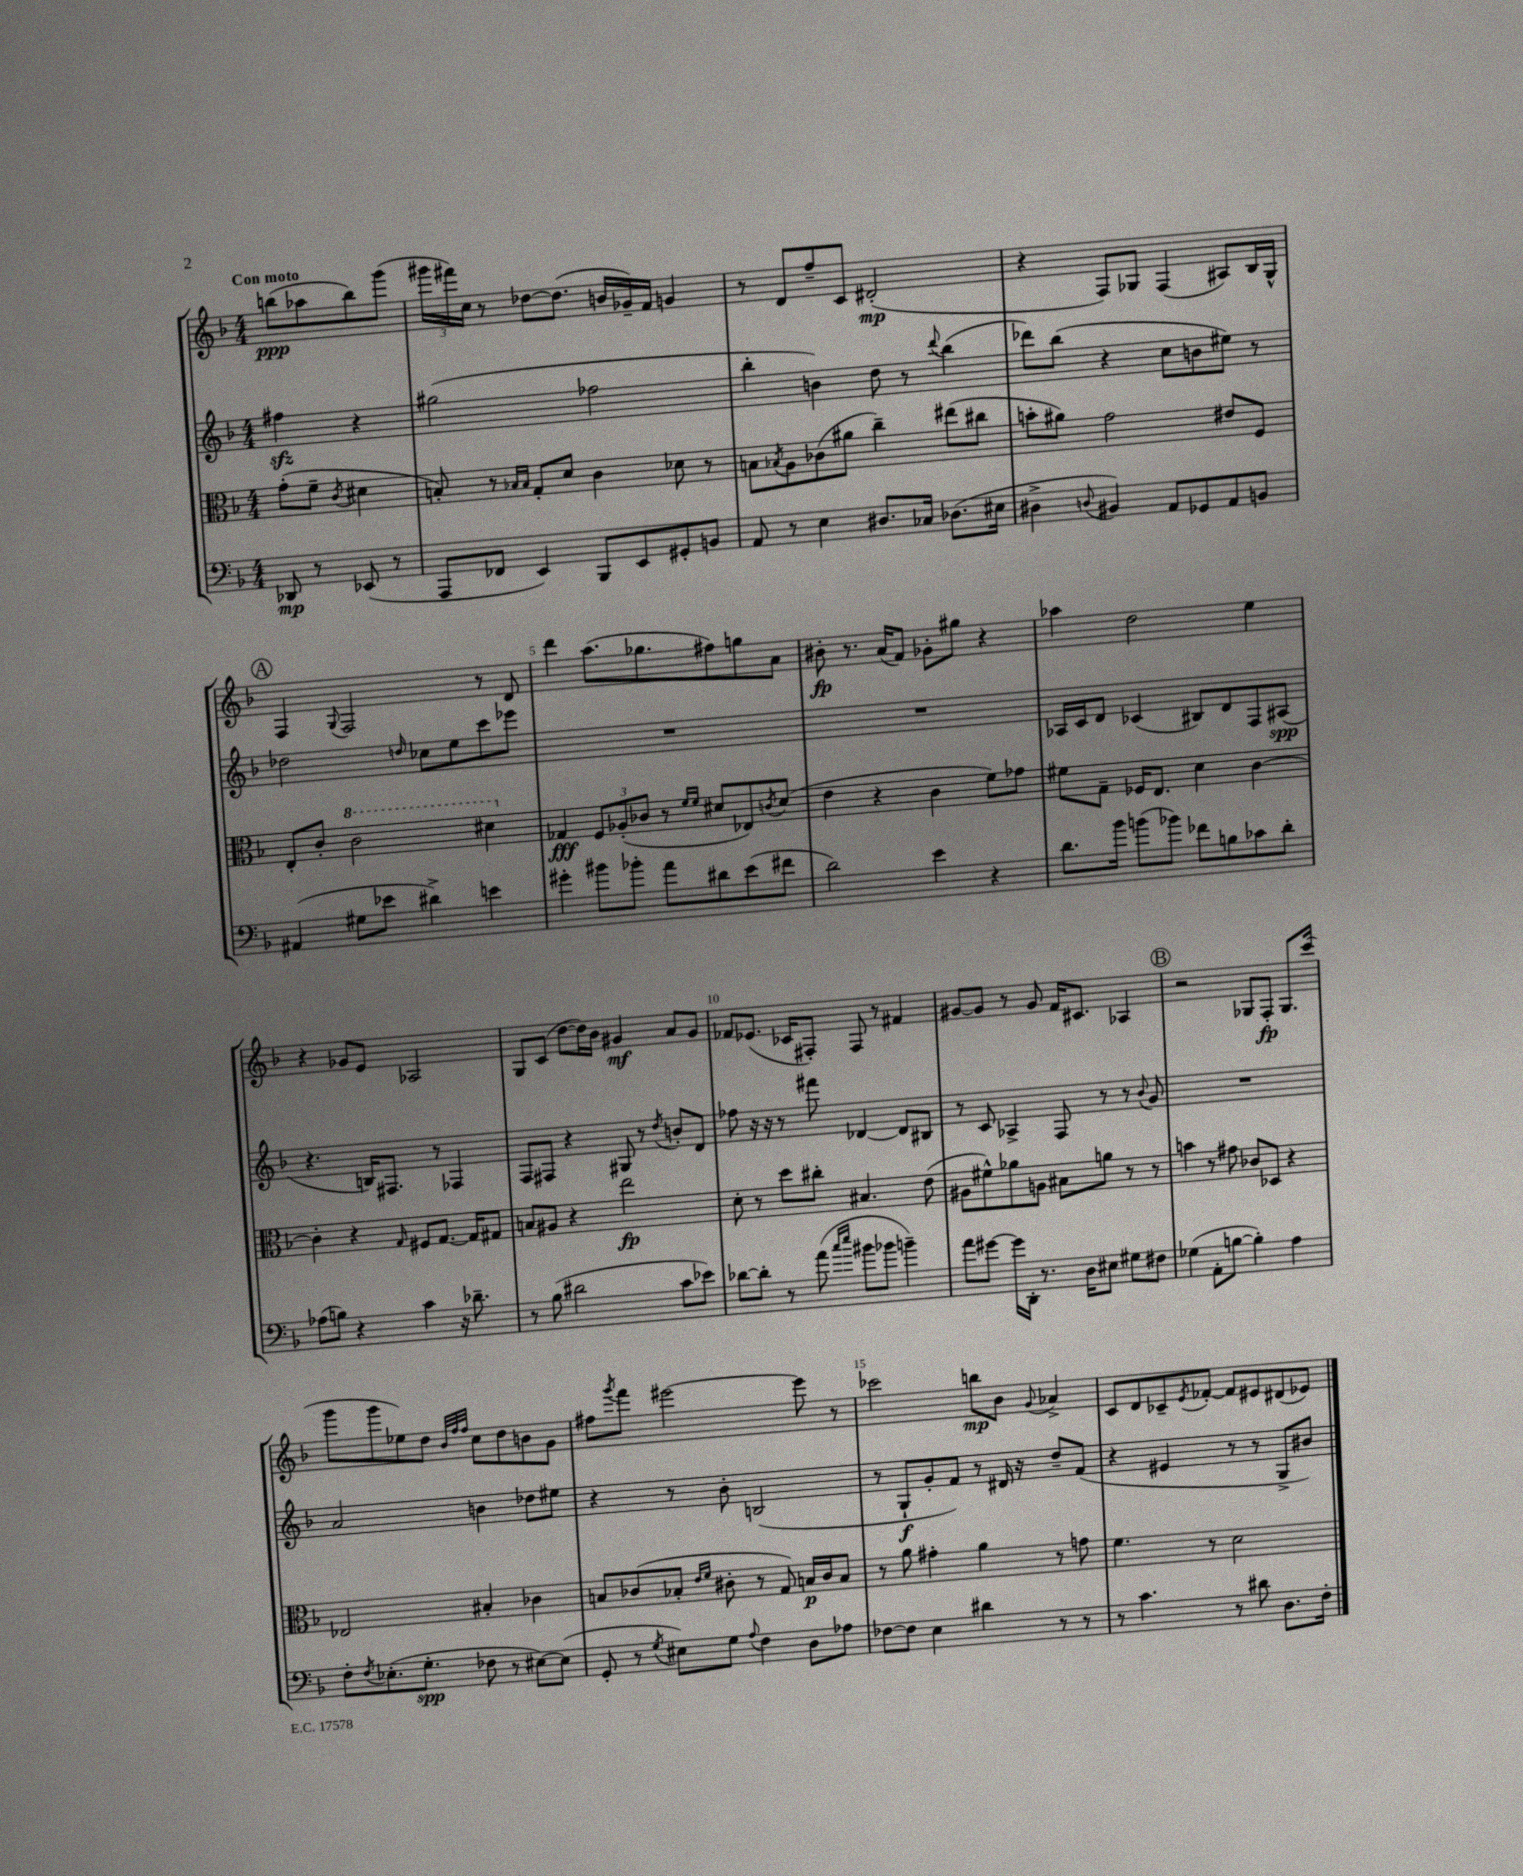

**kern	**kern	**kern	**kern
*staff4	*staff3	*staff2	*staff1
*clefF4	*clefC3	*clefG2	*clefG2
*k[b-]	*k[b-]	*k[b-]	*k[b-]
*M4/4	*M4/4	*M4/4	*M4/4
8DD-/	(8g'\L	4ff#\	(8bb\L
8r	8f~\J	.	8aa-\
.	8qc/	.	.
(8EE-/	4d#\	4r	8bb\)
8r	.	.	(8ggg\J
=	=	=	=
8AAA/L	8B'/)	(2gg#\	24ggg#\LL
.	.	.	24fff#\)
.	.	.	24cc\JJ
8FF-/J	8r	.	8r
.	16qqB-/LL	.	.
.	16qqB-/JJ	.	.
4EE/)	8G'/L	.	[8dd-\L
.	8d/J	.	(8.dd-\]J
8BBB-/L	4c\	2ff-\	.
.	.	.	16b/LL
8EE/	.	.	16g-~/)
.	.	.	16f/JJ
8GG#'/	8d-\	.	4g/
8BB/J	8r	.	.
=	=	=	=
8AA/	8B\L	4bb-'\	8r
.	8qB-/	.	.
8r	8A\	.	8d/L
4E\	(8c-\	4b\)	8ff~/
.	8a#\J	.	8c/J
8.D#/L	4cc~\)	8dd\	(2d#'/
.	.	8r	.
16C-/Jk	.	.	.
.	.	8qqddd/	.
(8.D-\L	(8ee#\L	(4bb-\	.
.	8cc#\J	.	.
16E#\Jk	.	.	.
=	=	=	=
4D#^\	8b'\L	8ddd-\L)	4r
.	8a#\J)	(8bb-\J	.
8qqD/	.	.	.
4BB#/)	2g\	4r	8F/L)
.	.	.	8G-/J
8AA/L	.	8cc\L	(4F/
8GG-/	.	8b\	.
8AA/	8e#/L	8ee#\J)	8A#/L)
8BB/J	8F/J	8r	16B-/L
.	.	.	16G-^^/JJ
=	=	=	=
(4AA#/	8E'/L	2dd-\	4F/
.	8c'/J	.	.
.	.	.	8qqG/
8G#\L	2cc\	.	2F/
8e-\J	.	.	.
.	.	16qqdd/	.
4d#^\)	.	8cc-\L	.
.	.	8ee\	.
4e\	4dd#\	8ccc\	8r
.	.	8eee-\J	8d/
=	=	=	=
4g#'\	4G-/	1r	4ddd\
8b#\L	12F/L	.	(8.aa\L
.	(12A-'/	.	.
8b-'\J	.	.	.
.	12c-/J	.	.
.	.	.	8.gg-\
8a\L	8r	.	.
.	16qqf/LL	.	.
.	16qqf/JJ	.	.
8d#\	8d#/L	.	8ff#\)
(8e\	8E-/)	.	8gg\
.	8qc/	.	.
8f#\J	(8d#/J	.	8a\J
=	=	=	=
2d\)	4e\	1r	8b#'\
.	.	.	8.r
.	4r	.	.
.	.	.	(16a/LK
.	.	.	8f/J)
4e\	4c\	.	8g-'\L
.	.	.	8gg#\J
4r	8f\L)	.	4r
.	8g-\J	.	.
=	=	=	=
8.d\L	8f#\L	16A-/LL	4aa-\
.	.	16c/J	.
.	8G~\J	8d/J	.
16b-\Jk	.	.	.
(8b\L	16F-/LK	(4c-/	2dd\
.	8.E/J	.	.
8b-\J)	.	.	.
8f-\L	4d\	8B#/L)	.
8B\	.	8d/	.
8c-\	[4c\	8F/	4ee\
8d'\J	.	(8A#/J	.
=	=	=	=
(8A-\L	4c'\]	4.r	4r
8B\J)	.	.	.
4r	4r	.	8g-/L
.	.	16B/LK)	8e/J
.	.	8.F#/J	.
.	16qqG/	.	.
4c\	8F#/L	.	2A-/
.	[8.G/J	8r	.
16r	.	4F-/	.
8.d-~\	16G/]LK	.	.
.	8G#/J	.	.
=	=	=	=
8r	8B/L	8F/L	8G/L
(8B-\	8A#/J	8F#/J	(8c/J
2d#\	4r	4r	[8dd\L
.	.	.	16dd\]L)
.	.	.	16b-\JJ
.	2ee\	8G#/	4g#/
.	.	8r	.
.	.	8qdd/	.
8c\L	.	8b'/L	8a/L
8e-\J)	.	8d/J	8g#/J
=	=	=	=
[8d-\L	8d'\	8ff-\	8f-/L
8d-'\]J	8r	16r	(8.e-/J
.	.	16r	.
8r	8dd\L	8r	.
.	.	.	16c-/LK
(8a\	8cc#'\J	8fff#\	8F#'/J)
16qqcc/LL	.	.	.
16qqee/JJ	.	.	.
8b#\L	4.B#/	[4d-/	8F#/
8b-\J	.	.	8r
4b~\)	.	8d-/]L	4f#/
.	(8e\	8B#/J	.
=	=	=	=
8a\L	8A#\L	8r	[8g#/L
[8g#\J	8f#^^\)	8c/	8g#/]J
16g#\]LL	8a-\	4A-^/	8r
16DD'\JJ	.	.	.
8.r	8A\J	.	8g#/
.	8B#\L	8F/	16f/LK
16D\LK	.	.	8.c#/J
8E#\J	8a\J	8r	.
8G#\L	8r	8r	4A-/
.	.	8qqb-/	.
8F#\J	8r	8g/	.
=	=	=	=
(4G-\	4b\	1r	2r
8AA'\L	8r	.	.
[8B\J	8g#\	.	.
4B'\])	8c-/L	.	8G-/L
.	8D-/J	.	8F'/J
4A\	4r	.	8.G-/L
.	.	.	(16ccc/Jk
=	=	=	=
8F'\L	2E-/	2a/	8ggg\L
8qF/	.	.	.
(8.E-'\	.	.	8ggg\
.	.	.	8ee-\)
8.G'\J	.	.	.
.	.	.	8dd\J
.	.	.	32qqb-/LLL
.	.	.	32qqff/
.	.	.	32qqff/JJJ
8F-\	4B#'/	4b\	8cc\L
8r	.	.	8dd\
[8E#\L)	4c-\	8dd-\L	8b\
(8E#\]J	.	8ee#\J	8g\J
=	=	=	=
8GG'/	8B/L	4r	8ff#\L
.	.	.	8qggg/
8r	(8c-/	.	8fff\J
8qG/	.	.	.
8E#\L)	8B-'/J	8r	[2eee#\
.	16qqe/LL	.	.
.	16qqf/JJ	.	.
8G\J	8c#'\	8b-'\	.
8qqA/	.	.	.
4F\	8r	(2B/	.
.	8G/)	.	.
8D\L	16B/LL	.	8eee#\]
.	16c#/J	.	.
8A-\J	8B/J	.	8r
=	=	=	=
[8F-\L	8r	8r	2ccc-\
8F-\]J	8a\	8G`/L	.
4E\	4g#'\	8g'/	.
.	.	8f/J)	.
4d#\	4a\	8r	8bb\L
.	.	16d#/	8b-\J
.	.	16r	.
.	.	.	8qqg/
8r	8r	8dd~/L	4a-^/
8r	8g\	(8f/J	.
=	=	=	=
8r	4.f\	4r	8c/L
4.c\	.	.	8d/
.	.	4e#/	8c-~/
.	.	.	8qe/
.	8r	.	[8f-'/J
8r	2d\	8r	8f-/]L
8d#\	.	8r	8e#/
8.D\L	.	8G^/L	(8d#/
.	.	8b#/J)	8e-/J)
16F'\Jk	.	.	.
==	==	==	==
*-	*-	*-	*-
